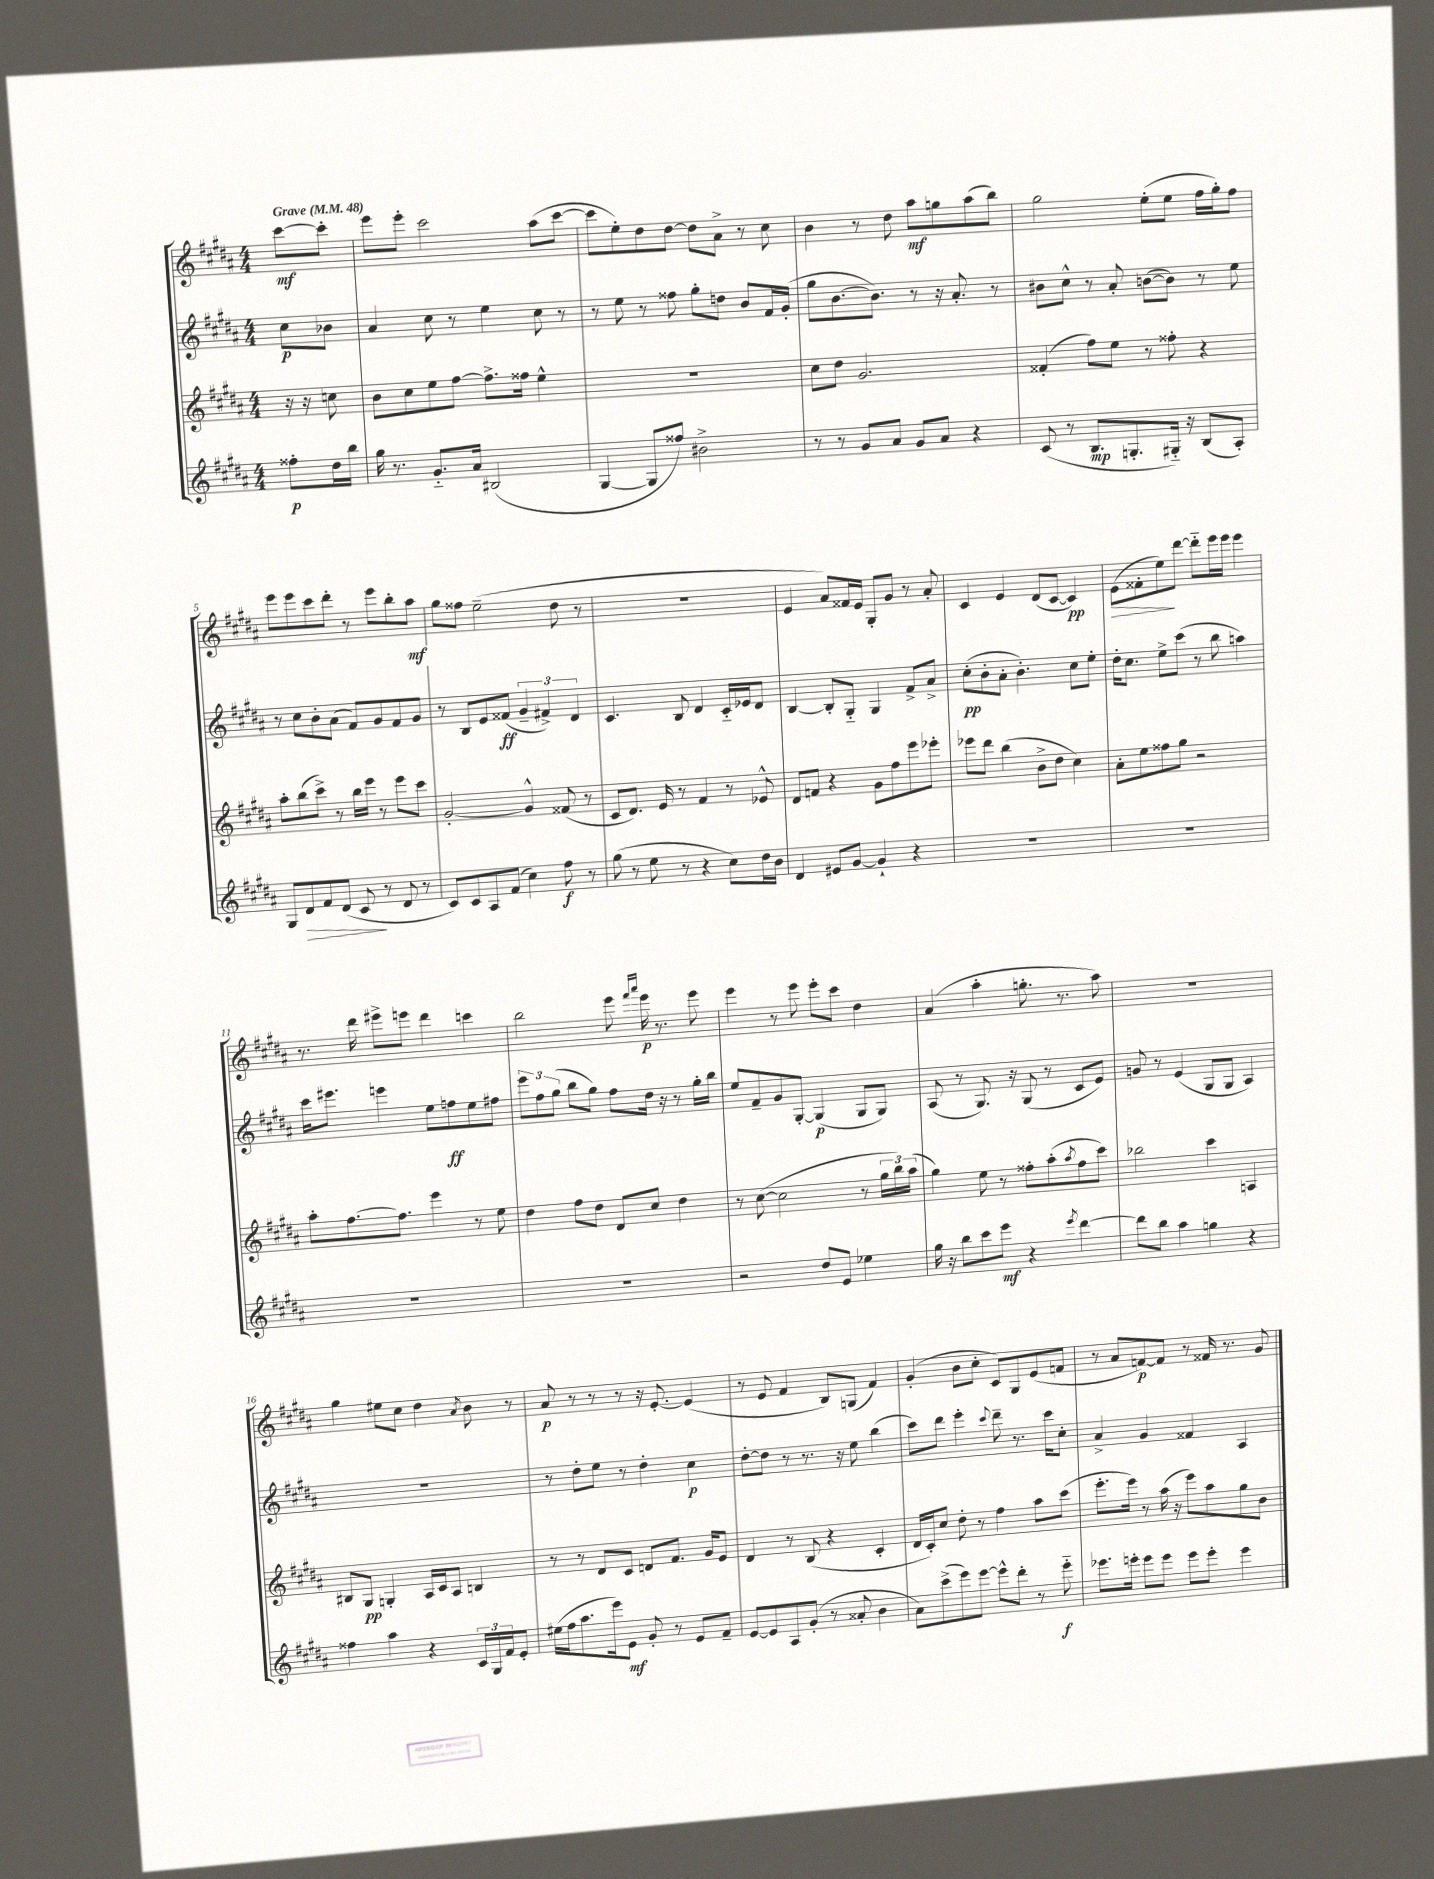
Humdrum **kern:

**kern	**kern	**kern	**kern
*staff4	*staff3	*staff2	*staff1
*clefG2	*clefG2	*clefG2	*clefG2
*k[f#c#g#d#a#]	*k[f#c#g#d#a#]	*k[f#c#g#d#a#]	*k[f#c#g#d#a#]
*M4/4	*M4/4	*M4/4	*M4/4
*MM48	*MM48	*MM48	*MM48
8ff##'\L	16r	8cc#\L	[8ccc#\L
.	16r	.	.
16dd#\L	8cc\	8b-\J	8ccc#'\]J
16bb\JJ	.	.	.
=	=	=	=
16gg#\	8b\L	4a#/	8eee\L
8.r	.	.	.
.	8cc#\	.	8eee'\J
8.g#'~/L	8ee\	8cc#\	2ccc#\
.	[8ff#\J	8r	.
16a#/Jk	.	.	.
(2B#/	8.ff#^\]L	4ee\	.
.	16ff##\Jk	.	.
.	4ee^^\	8cc#\	(8aa#\L
.	.	8r	[8ccc#\J
=	=	=	=
[4G#/	1r	8r	8ccc#\]L
.	.	8ee\	8ee'\)
8G#/]L	.	8r	8dd#\
8ff##/J)	.	8ff##\	[8dd#\J
2b#^\	.	8gg#'\L	8dd#\]L
.	.	8dd\J	8a#^\J
.	.	8b/L	8r
.	.	16f#/L	8cc#\
.	.	(16g#'/JJ	.
=	=	=	=
8r	8cc#\L	8gg#\L	4b\
8r	8dd#\J	[8.b\	.
8g#/L	2.g#/	.	8r
.	.	8.b\]J)	.
8a#/J	.	.	8dd#\
8g#/L	.	8r	8aa#\L
8a#/J	.	16r	8gg\
.	.	8.a#'/	.
4r	.	.	(8aa#\
.	.	8r	8bb\J)
=	=	=	=
(8c#/	(4f##'/	8b#\L	2gg#\
8r	.	8cc#^^\J	.
8.B/L	8ff#\L)	8r	.
.	8ee\J	8a#'/	.
8.G'/	.	.	.
.	8r	([8b\L	(8ee'\L
16G#'~/Jk)	8ff##'\	8b\]J)	8ee\J
16r	.	.	.
(8B/L	4r	8r	16ff#\LL
.	.	.	16gg#'\J)
8A#'/J)	.	8ee\	8ff#\J
=	=	=	=
8G#/L	8aa#'\L	8r	8eee\L
8d#/	(8bb\	8cc#\L	8eee\
8f#/	8ccc#^\J)	8b'\	8ccc#\
(8d#/J	8r	(8a#\J	8ddd#'\J
8c#/	16bb\LL	8f#/L)	8r
.	16eee\JJ	.	.
8r	8r	8g#/	8eee\L
8d#/	8eee\L	8f#/	8bb'\
8r	8ccc#\J	8g#/J	8aa#\J
=	=	=	=
8c#/L)	[2g#'/	8r	8gg#\L
8c#/	.	8B/L	8ff##\J
8A#/	.	8e/	(2ee~\
(8f#/J	.	(8f##/J	.
4cc#\)	4g#^^/]	6g#~/	.
.	.	6f#^/)	.
8ff#\	(8f##/	.	8dd#\
.	.	6d#/	.
8r	8r	.	8r
=	=	=	=
(8gg#\	8c#/L	4.c#/	1r
8r	8.d#/J)	.	.
8ee\	.	.	.
.	16e/	.	.
8r	8r	8B/	.
4r	4f#/	4d#/	.
8cc#\L)	8r	16c#'~/LL	.
.	.	16e-/J	.
16dd#\L	8e-^^/	8d#/J	.
16b\JJ	.	.	.
=	=	=	=
4d#/	8d#/L	[4B/	4e/
.	8f/J	.	.
8e#/L	4r	8B'/]L	8a#/L)
[8g#/J	.	8G#'~/J	16f##/L
.	.	.	16e/JJ
4g#`/]	8g#\L	4G#/	8G#'/L
.	8ff#\	.	8g#/J
4r	8eee\	8f#^/L	8r
.	8eee-'\J	8a#^/J	8a#'/
=	=	=	=
1r	8eee-\L	(8cc#'\L	4c#/
.	8ddd#\J	8b'\	.
.	(4bb\	8a#'\J	4e/
.	.	4.b'\)	.
.	8b^\L	.	(8d#/L
.	8dd#\J	.	[8c#/J
.	4cc#\)	8cc#\L	4c#/])
.	.	8ee'\J	.
=	=	=	=
1r	8a#'\L	16dd#'\LK	(8e\L
.	.	8.cc#\J	.
.	8ee\	.	8f##'\
.	8ff##\	8ee^\L	8ee\)
.	8gg#\J	(8ccc#\J	[8ddd#\J
.	2r	8r	8ddd#'~\]L
.	.	8bb\	16eee\L
.	.	.	16eee\JJ
.	.	4aa\)	4eee\
=	=	=	=
1r	8aa#'\L	16ccc#\LK	8.r
.	.	8.eee#\J	.
.	[8.ff#\	.	.
.	.	.	16ddd#\
.	.	4eee\	8eee#^\L
.	8.ff#\]J	.	.
.	.	.	8eee\J
.	4eee\	8ee\L	4ddd#\
.	.	8ff\	.
.	8r	8ee\	4ccc\
.	8ee\	8ff#\J	.
=	=	=	=
1r	4dd#\	12eee\L	2bb\
.	.	12ff#\	.
.	.	(12gg#\J	.
.	8ff#\L	8bb\L	.
.	8dd#\J	8gg#\J)	.
.	8d#/L	8ff#\L	8eee\
.	.	.	16qqfff#/LL
.	.	.	16qqaaa#/JJ
.	8cc#/J	16dd#\Jk	16eee\
.	.	16r	8.r
.	4dd#\	8r	.
.	.	16gg#'\LL	8eee\
.	.	16bb\JJ	.
=	=	=	=
2r	8r	8ee/L	4eee\
.	([8cc#\	8f#~/	.
.	2cc#\]	8g#/	8r
.	.	[8G#'/J	8eee\
8dd#/L	.	(4G#/]	8eee'\L
8e/J	.	.	8ccc#\J
4ee-\	8r	8G#/L	4dd#\
.	24gg#\LL	8G#/J)	.
.	24bb\)	.	.
.	(24aa#\JJ	.	.
=	=	=	=
16gg#\	4gg#\)	(8A#/	(4a#/
16r	.	.	.
8bb\L	.	8r	.
8ccc#\	8ee\	8.G#/)	4aa#'\
8eee\J	8r	.	.
.	.	16r	.
4r	8ff##'\L	(8G#/	8.gg'\
.	(8aa#'\	8r	.
.	.	.	8.r
8qeee/	8qaa#/	.	.
[4ddd#\	8ff##\	8c#/L	.
.	8ccc#\J)	8e/J)	8aa#\)
=	=	=	=
8ddd#\]L	2bb-\	8g/	1r
8bb\J	.	8r	.
4aa#\	.	(4e/	.
4gg\	4ccc#\	8G#/L	.
.	.	8G#/J	.
4r	4A/	4A#/)	.
=	=	=	=
4ff##\	8B#/L	1r	4gg#\
.	8G#/J	.	.
4aa#\	4G'/	.	8ee#\L
.	.	.	8cc#\J
4r	16A#/LL	.	4dd#\
.	16c#/J	.	.
.	8A#/J	.	.
.	.	.	8qa#/
24c#/LL	4B/	.	8b\
24G#/	.	.	.
24f#/J	.	.	.
8e'/J	.	.	8r
=	=	=	=
(16ee#\LL	8r	8r	8a#/
16ff#\J	.	.	.
8.aa#\	8r	8dd#'\L	8r
.	8d#/L	8ee\J	8r
16eee\k)	.	.	.
8e\J	8c#/J	8r	8r
8g#'/	8d/L	4dd#'\	16r
.	.	.	[8.e'/
8r	8.f#/J	.	.
8e/L	.	4cc#\	(4e/]
.	16g#/LK	.	.
8f#~/J	8e/J	.	.
=	=	=	=
[8e/L	4d#/	[8dd#'\L	8r
8e/]	.	8dd#\]J	8e/
8A#/	8r	8r	4f#/
(8g#'/J	(8B/	8.r	.
8r	4r	.	8B/L)
.	.	16r	.
8a##'/	.	8ee\	(8G/J
4b\	4c#'/	(4bb\	4f#/)
=	=	=	=
8a#\L)	16d#/LL	8ccc#\L)	(4g#'/
.	16c#'/J)	.	.
(8ccc#^\	8cc#/J	8ddd#\J	.
8eee\)	8dd#'\	4eee'\	8b\L
[8eee\J	8r	.	8cc#'\J
.	.	8qqccc#/	.
8eee^^\]L	4ff#\	8ddd#~\	8c#/L)
8ddd#'\J	.	8.r	8G#/
8r	8aa#\L	.	(8e/
.	.	16ccc#\LK	.
8eee'~\	(8ccc#\J	8cc#'\J	8f/J
=	=	=	=
8.eee-\L	8.eee'\L	4a#^/	8r
.	.	.	8a#/L
16eee'\Jk	16eee\Jk)	.	.
8eee\L	8r	4g#/	[8f/)
8eee\J	(16aa#\	.	8f/]J
.	16r	.	.
8eee\L	8eee\L)	4f##/	8r
8eee'\J	8aa#\	.	16f##/
.	.	.	8.r
4eee\	8gg#\	4A#/	.
.	8b\J	.	8g#/
==	==	==	==
*-	*-	*-	*-
